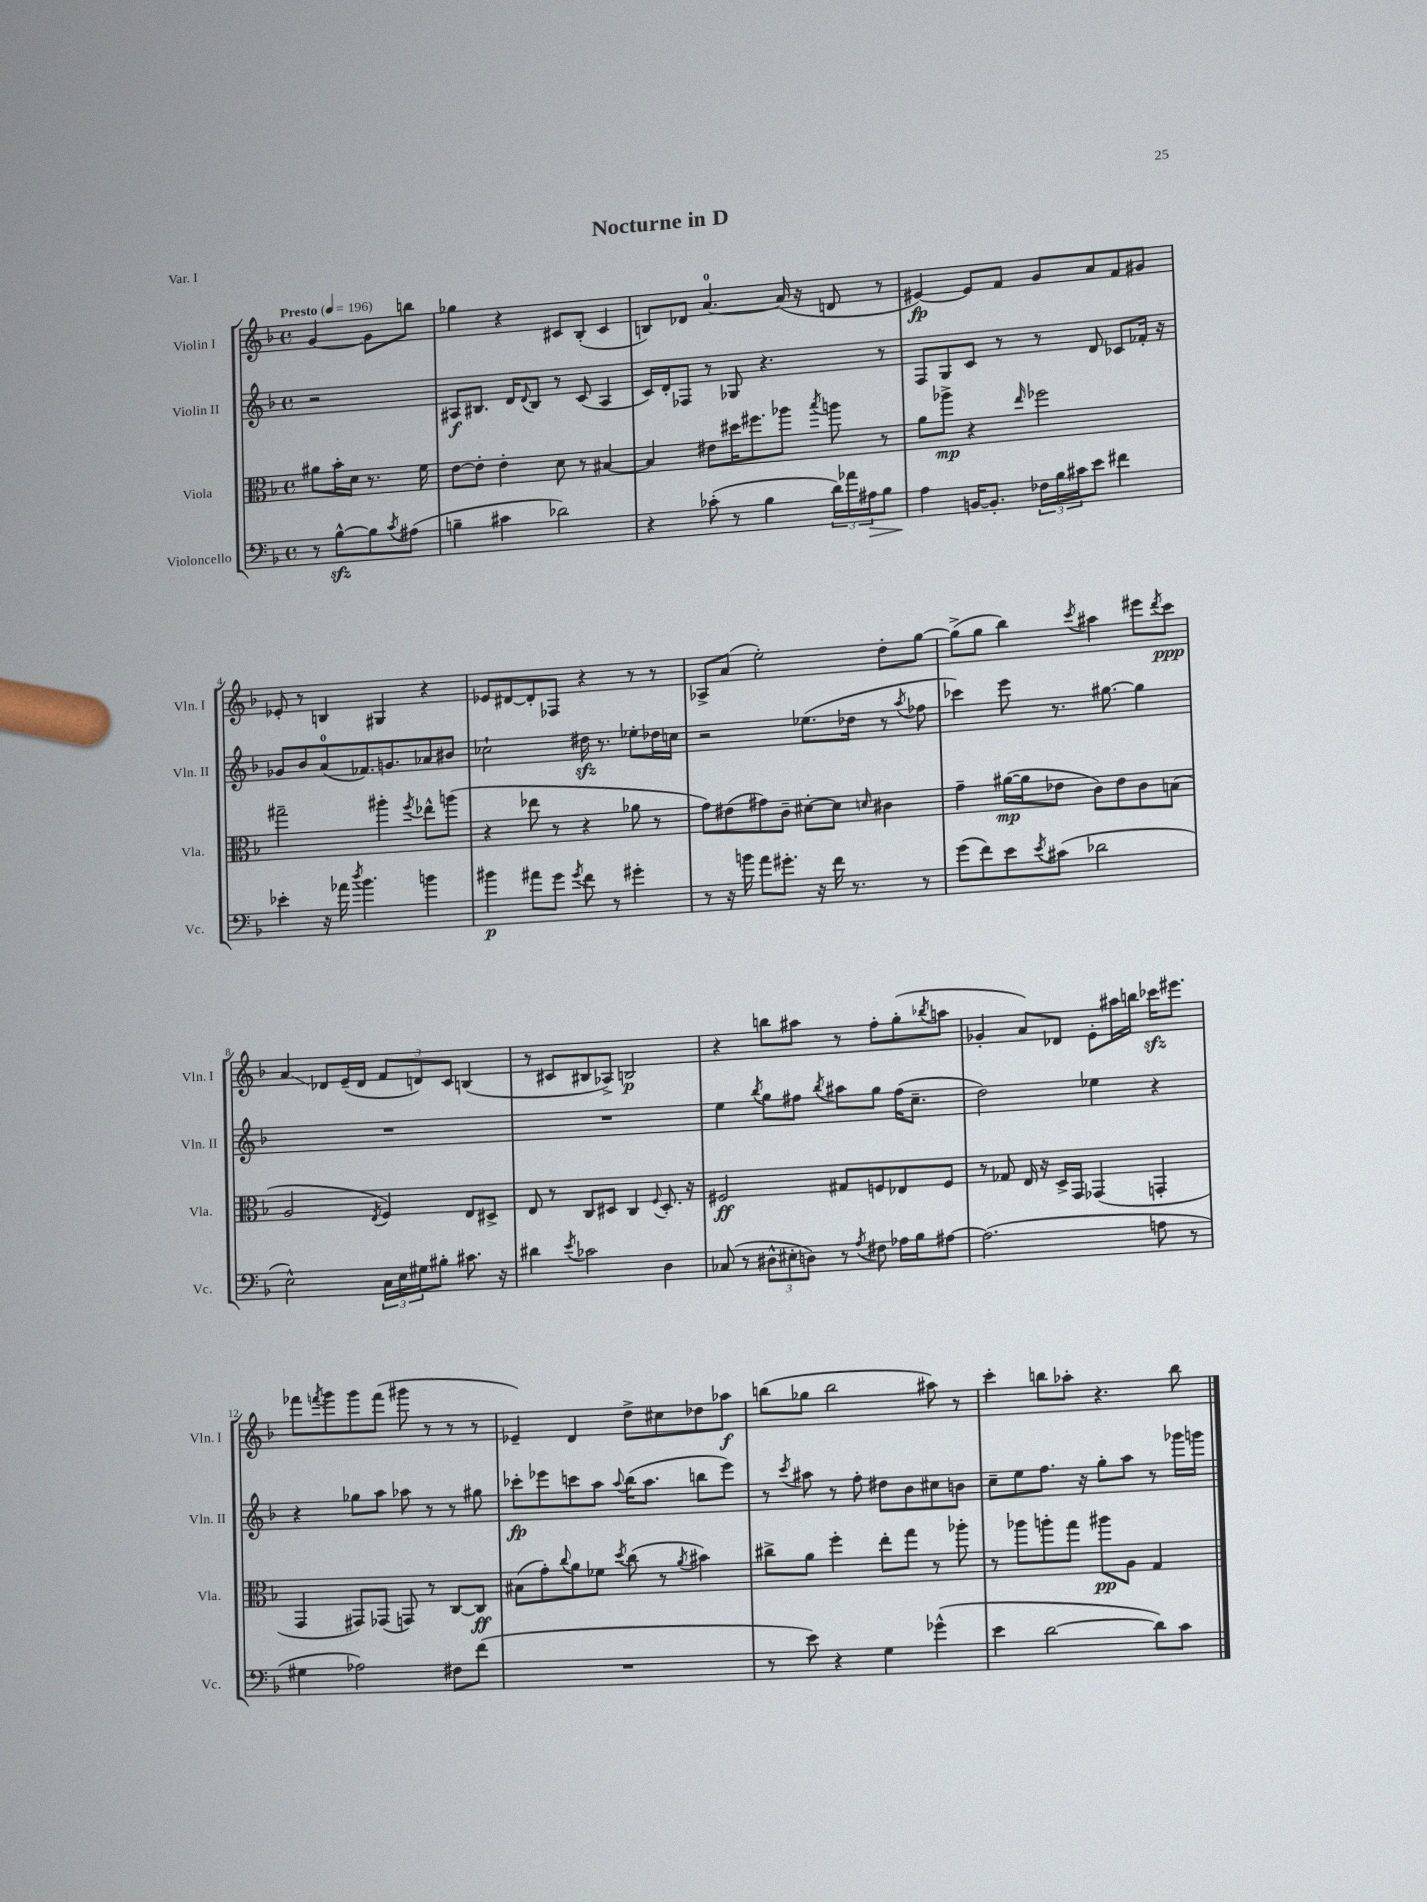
\header { title = "Nocturne in D" piece = "Var. I" }
<<
\new StaffGroup <<
\new Staff = "s0" \with { instrumentName = "Violin I" shortInstrumentName = "Vln. I" } {
    \clef treble \key f \major \defaultTimeSignature \time 4/4 \partial 2 \tempo "Presto" 4 = 196
    g'4~ g'8 b''8 |
    ges''4 r4 cis'8 bes8-.( cis'4 |
    b8) des'8 a'4.-0~ a'16( r16 d'8 r8 |
    eis'4~\fp) eis'8 f'8 g'8 a'8 f'8 gis'8 |
    ees'8-. r8 b4 gis4 r4 |
    ees'8 dis'8~ dis'8-. fes8 r4 r8 r8 |
    aes8-> a'8( e''2-.) d''8-. g''8~ |
    g''8->( g''8 bes''4) \acciaccatura { c'''8 } ais''4 eis'''8 \acciaccatura { d'''8 } c'''8\ppp |
    a'4\glissando des'8 e'16--( des'16 \tuplet 3/2 { f'8 d'8) c'8 } b4( |
    r8 cis'8 bis8 aes8->) b2\p |
    r4 b''8 ais''8 r8 f''8-. g''8-.( \acciaccatura { bes''8 } a''8 |
    ges'4-. a'8) des'8 e'8-. ais''16 b''16 ces'''16\sfz eis'''8. |
    fes'''8 \acciaccatura { f'''8 } g'''8 g'''8 f'''8( gis'''8 r8 r8 r8 |
    ees'4--) d'4 d''8-> cis''8 des''8 aes''8\f |
    b''8( ges''8 b''2 ais''8) r8 |
    c'''4-. b''8 aes''8-. r4. b''8 \bar "|." |
}
\new Staff = "s1" \with { instrumentName = "Violin II" shortInstrumentName = "Vln. II" } {
    \clef treble \key f \major \defaultTimeSignature \time 4/4 \partial 2
    r2 |
    ais8\f bis8. d'16 \appoggiatura { d'8 } bis8 r8 c'8( ais4 |
    c'16) d'16-. fes8 r8 ges8 r4. r8 |
    f8 g8 c'8 r8 r8 d'8 ces'8 fes'16-. r16 |
    ges'8 bes'8 a'8-0( fes'8.) g'8. aes'8 bis'8 |
    ces''2-! dis''16\sfz r8. ees''8-. des''16 c''16 |
    r2 ees''8.( des''16 r8 \acciaccatura { a''8 } fes''8 |
    ces'''4) e'''8 r8. gis''8.~ gis''4 |
    R1 |
    R1 |
    e''4 \acciaccatura { bes''8 } g''8 fis''8 \acciaccatura { bes''8 } ais''8 g''8 fis''16( c''8.-- |
    d''2) ees''4 r4 |
    r4 ges''8 a''8 aes''8 r8 r8 gis''8 |
    ces'''8-.\fp ees'''8 c'''8 a''8 \appoggiatura { a''8 } bes''16( a''8. b''8 ees'''8) |
    r8 \acciaccatura { c'''8 } ais''8 r8 f''8-. dis''8 bes'8 cis''8 b'8 |
    c''8-- e''8 f''8. r16 g''8-. a''8 r8 ges'''16 g'''16 \bar "|." |
}
\new Staff = "s2" \with { instrumentName = "Viola" shortInstrumentName = "Vla." } {
    \clef alto \key f \major \defaultTimeSignature \time 4/4 \partial 2
    ais'8 bes'16-. d'16 r8. f'16 |
    e'8~ e'8-. e'4-. d'8 r8 bis4~ |
    bis4 eis'8 dis''16 fis''8. aes''8 \acciaccatura { bes''8 } a''8 r8 |
    a'8 aes''8->\mp r4 \grace { e''16 } fes''2 |
    gis''2-- ais''4-. \acciaccatura { f''8 } ees''8-^ a''8( |
    r4 ees''8 r8 r4 aes'8 r8 |
    g'8) eis'8( gis'8) c'8-- dis'8~-. dis'8 \grace { d'16 } cis'4 |
    g'4-- ais'16~\mp( ais'16 ees'8 c'8) ees'8 c'8 b8( |
    a2 \acciaccatura { e8 } f4) e8 dis8-> |
    e8 r8 c8 dis8 c4 \appoggiatura { f8 } dis8.-. r16 |
    fis2\ff gis8 f8 ees8 f8 |
    r8 ges8 e16 r16 d16-> g,16 ges,4( g,4-. |
    g,4 gis,8) ges,8( g,8) r8 c8~ c8\ff |
    bis8( g'8-.) \appoggiatura { c''8 } a'8 fes'8 \acciaccatura { d''8 } c''8( r8 \acciaccatura { a'8 } bis'4) |
    cis''8-> a'8 f''4-. e''8-. g''8 r8 aes''8-. |
    r8 aes''8 a''8-. g''8 ais''8\pp a8 g4 \bar "|." |
}
\new Staff = "s3" \with { instrumentName = "Violoncello" shortInstrumentName = "Vc." } {
    \clef bass \key f \major \defaultTimeSignature \time 4/4 \partial 2
    r8 bes8~-^\sfz bes8 \acciaccatura { c'8 } ais8( |
    b4-- cis'4 des'2) |
    r4 ces'8-.( r8 bes4 \tuplet 3/2 { d'16) aes'16 ais16\> } bes8 |
    a4\! b,16~ b,8.-. \tuplet 3/2 { fes16 bes16 cis'16 } e'8 fis'4 |
    ees'4-. r16 aes'16 \acciaccatura { d''8 } bes'4. b'4 |
    bis'4\p ais'8 g'8 \acciaccatura { g'8 } f'8 r8 gis'4-. |
    r8 r16 b'16 a'8 gis'8.-. r16 f'16 r8. r8 |
    g'8( f'8) e'8 \acciaccatura { e'8 } cis'8( des'2 |
    e2-^) \tuplet 3/2 { c16 e16 gis16 } bis8-. cis'8. r16 |
    dis'4 \acciaccatura { e'8 } ces'2 d4 |
    ces8( r8 \tuplet 3/2 { dis8-^ eis8-. d8) } r8 \acciaccatura { a8 } fis8 aes16 bes16 ais8~ |
    ais2.( a8 r8 |
    gis4 aes2) fis8 f'8( |
    R1 |
    r8 e'8) r4 g4 ges'4-^( |
    e'4 d'2~ d'8) c'8 \bar "|." |
}
>>
>>
